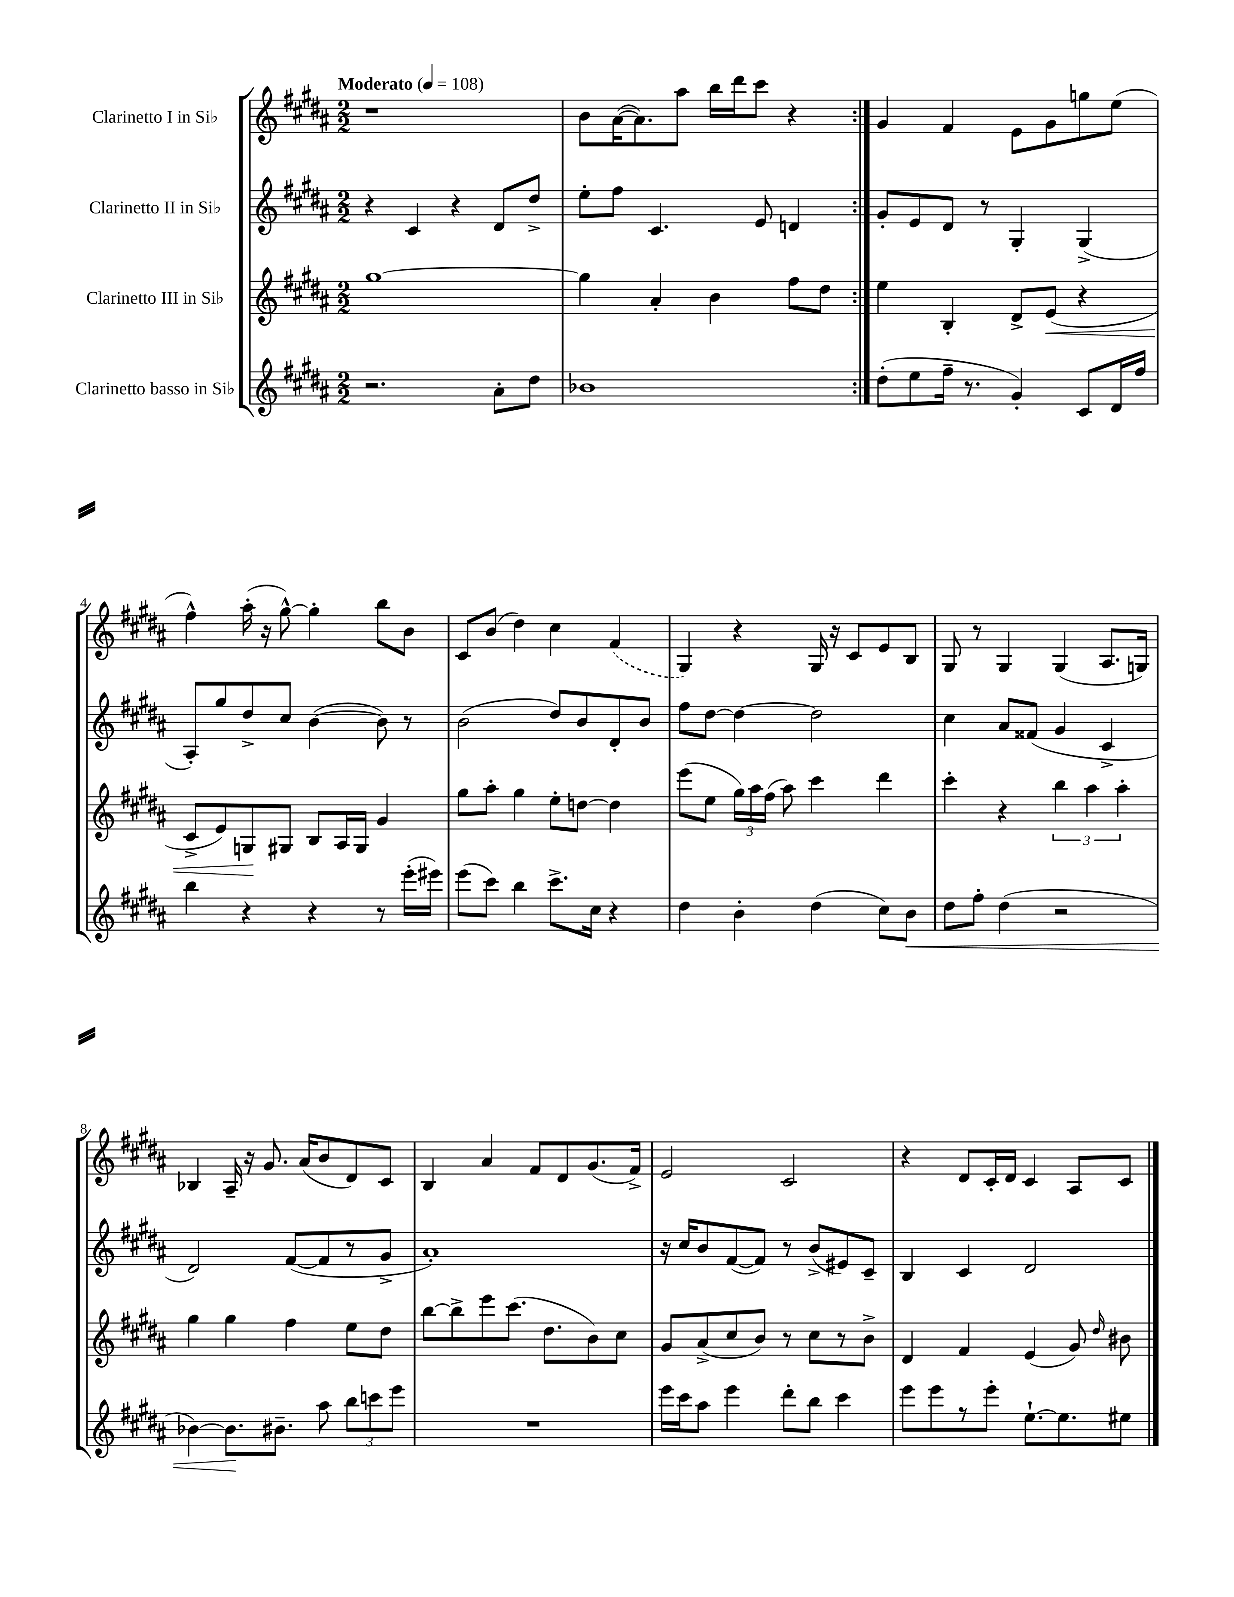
<<
\new StaffGroup <<
\new Staff = "s0" \with { instrumentName = "Clarinetto I in Sib" } {
    \clef treble \key b \major \numericTimeSignature \time 2/2 \tempo "Moderato" 4 = 108
    \autoBeamOff \repeat volta 2 { r1 |
    b'8[ ais'16~( ais'8.) ais''8] b''16[ dis'''16 cis'''8] r4 | }
    gis'4 fis'4 e'8[ gis'8 g''8 e''8]( |
    fis''4-^) ais''16-.( r16 gis''8~-^) gis''4-. b''8[ b'8] |
    cis'8[ b'8]( dis''4) cis''4 \once \slurDashed fis'4( |
    gis4) r4 gis16 r16 cis'8[ e'8 b8] |
    gis8 r8 gis4 gis4( ais8.[ g16]) |
    bes4 ais16-- r16 gis'8. ais'16[( b'8 dis'8) cis'8] |
    b4 ais'4 fis'8[ dis'8 gis'8.( fis'16]->) |
    e'2 cis'2 |
    r4 dis'8[ cis'16-. dis'16] cis'4 ais8[ cis'8] \bar "|." |
}
\new Staff = "s1" \with { instrumentName = "Clarinetto II in Sib" } {
    \clef treble \key b \major \numericTimeSignature \time 2/2
    \autoBeamOff \repeat volta 2 { r4 cis'4 r4 dis'8[ dis''8]-> |
    e''8[-. fis''8] cis'4. e'8 d'4 | }
    gis'8[-. e'8 dis'8] r8 gis4-. gis4->( |
    ais8[-.) gis''8 dis''8-> cis''8] b'4~( b'8) r8 |
    b'2( dis''8[) b'8 dis'8-. b'8] |
    fis''8[ dis''8]~ dis''4~ dis''2 |
    cis''4 ais'8[ fisis'8]( gis'4 cis'4-> |
    dis'2) fis'8[~( fis'8 r8 gis'8]-> |
    ais'1-.) |
    r16 cis''16[ b'8 fis'8~( fis'8]) r8 b'8[->( eis'8) cis'8]-- |
    b4 cis'4 dis'2 \bar "|." |
}
\new Staff = "s2" \with { instrumentName = "Clarinetto III in Sib" } {
    \clef treble \key b \major \numericTimeSignature \time 2/2
    \autoBeamOff \repeat volta 2 { gis''1~ |
    gis''4 ais'4-. b'4 fis''8[ dis''8] | }
    e''4 b4-. dis'8[-> e'8]\<( r4 |
    cis'8[-> e'8) g8\! gis8] b8[ ais16 gis16] gis'4 |
    gis''8[ ais''8]-. gis''4 e''8[-. d''8]~ d''4 |
    e'''8[( e''8] \tuplet 3/2 { gis''16[) ais''16 fis''16]( } ais''8) cis'''4 dis'''4 |
    cis'''4-. r4 \tuplet 3/2 { b''4 ais''4 ais''4-. } |
    gis''4 gis''4 fis''4 e''8[ dis''8] |
    b''8[~ b''8-> e'''8 cis'''8.]( dis''8.[ b'8) cis''8] |
    gis'8[ ais'8->( cis''8 b'8]) r8 cis''8[ r8 b'8]-> |
    dis'4 fis'4 e'4( gis'8) \grace { dis''16 } bis'8 \bar "|." |
}
\new Staff = "s3" \with { instrumentName = "Clarinetto basso in Sib" } {
    \clef treble \key b \major \numericTimeSignature \time 2/2
    \autoBeamOff \repeat volta 2 { r2. ais'8[-. dis''8] |
    bes'1 | }
    dis''8[-.( e''8 fis''16]-- r8. gis'4-.) cis'8[ dis'16 fis''16] |
    b''4 r4 r4 r8 e'''16[-.( eis'''16]) |
    e'''8[( cis'''8]) b''4 cis'''8.[-> cis''16] r4 |
    dis''4 b'4-. dis''4( cis''8[) b'8]\< |
    dis''8[ fis''8]-. dis''4( r2 |
    bes'4~) bes'8.[\! bis'8.]-- ais''8 \tuplet 3/2 { b''8[ c'''8 e'''8] } |
    R1 |
    e'''16[ cis'''16 ais''8] e'''4 dis'''8[-. b''8] cis'''4 |
    e'''8[ e'''8 r8 e'''8]-. e''8.[~-! e''8. eis''8] \bar "|." |
}
>>
>>
